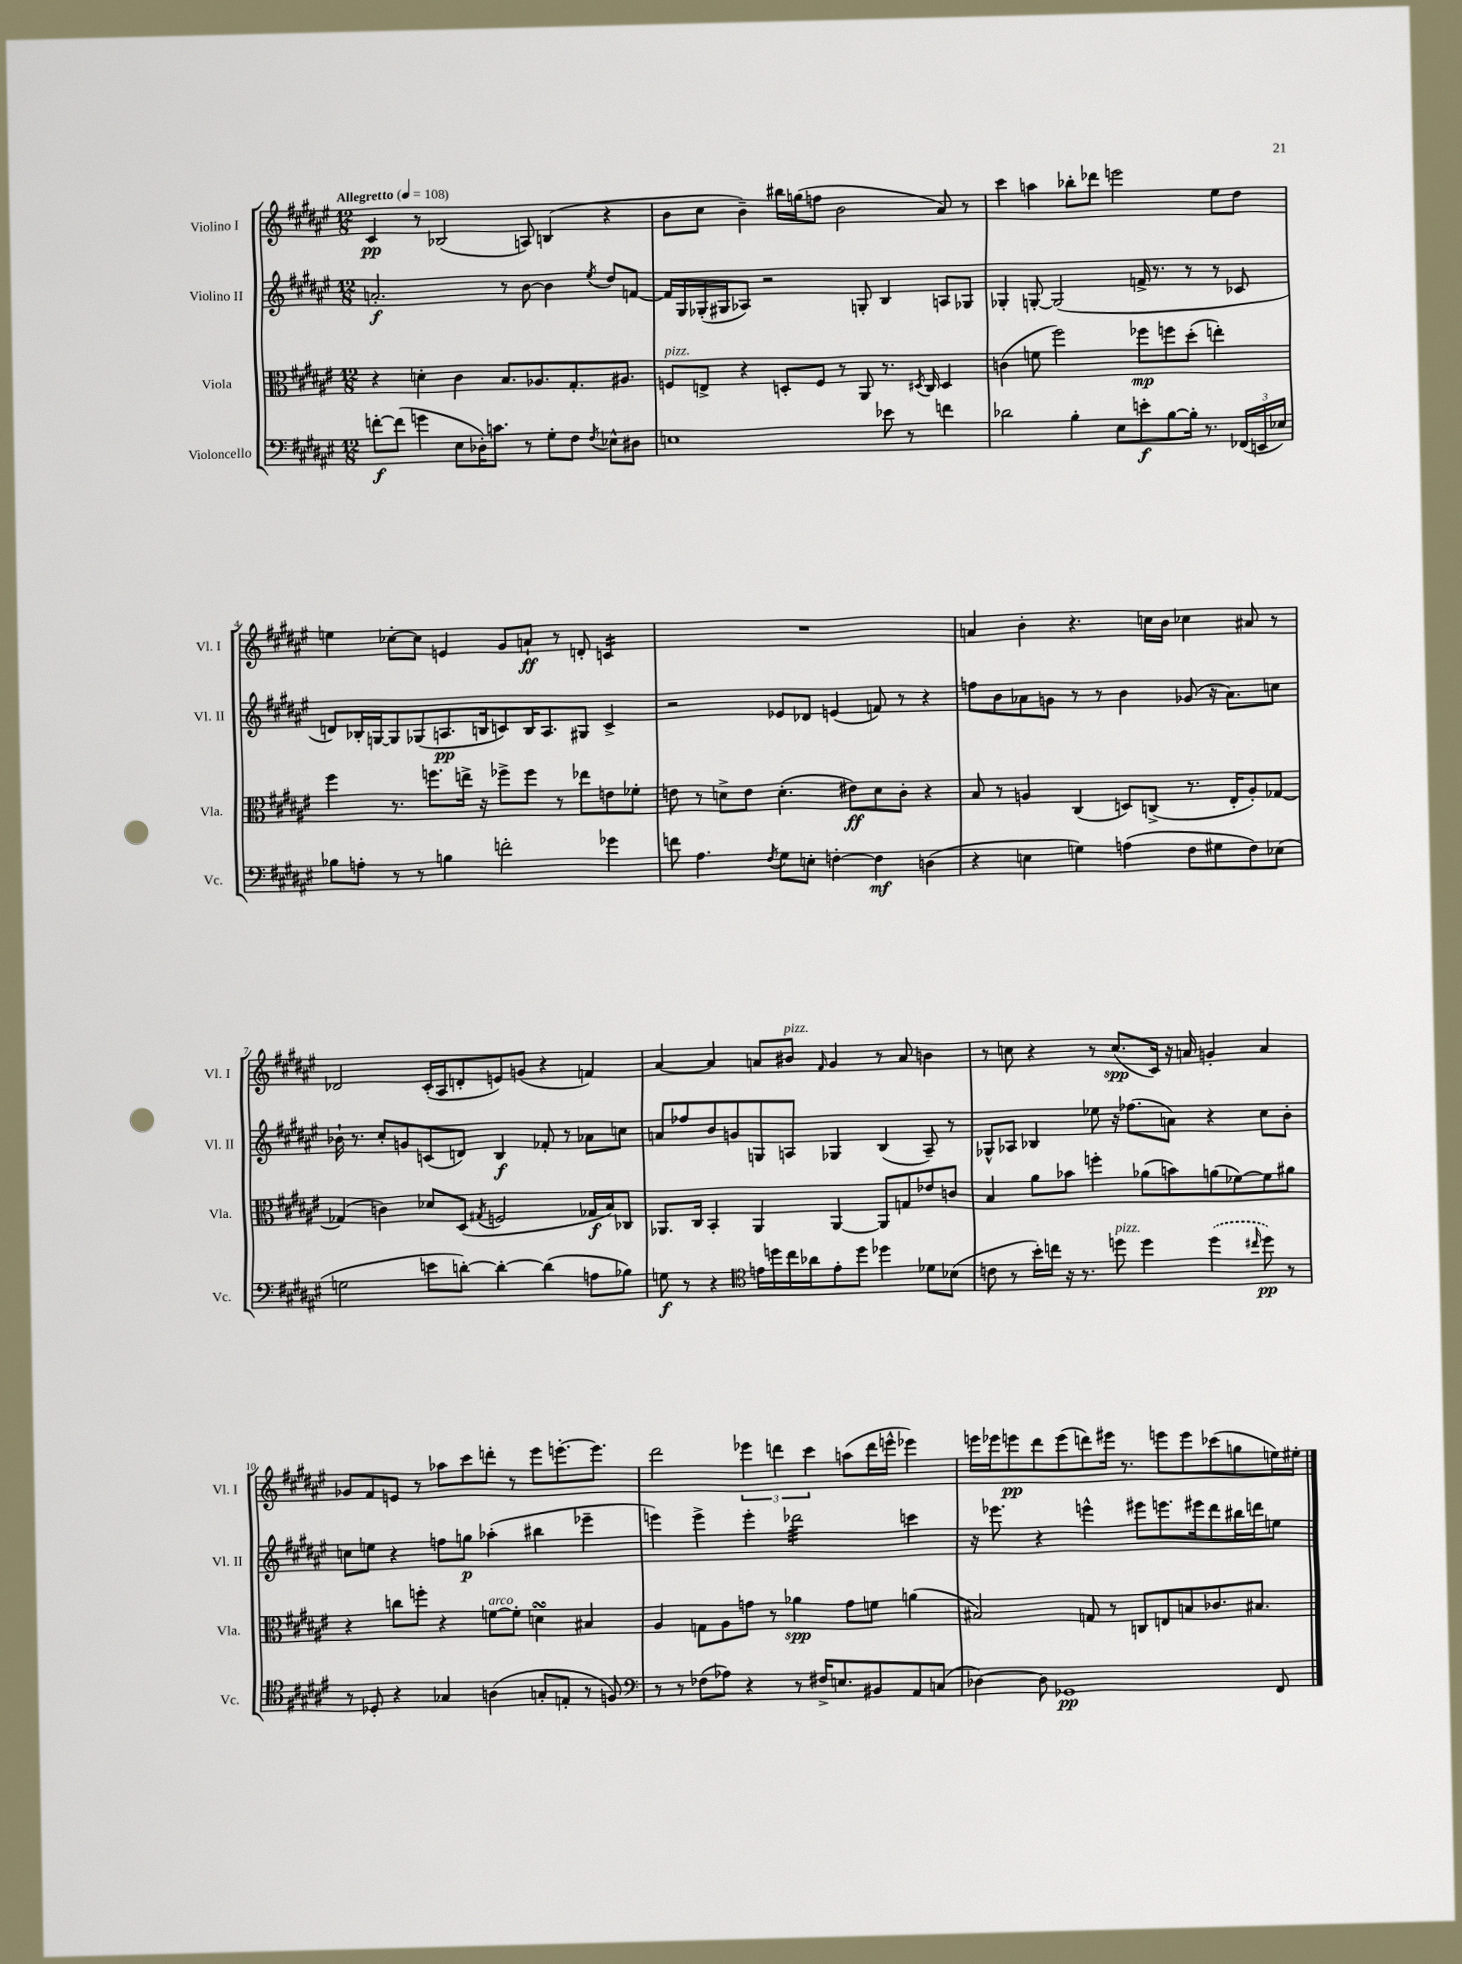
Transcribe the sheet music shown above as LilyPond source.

<<
\new StaffGroup <<
\new Staff = "s0" \with { instrumentName = "Violino I" shortInstrumentName = "Vl. I" } {
    \clef treble \key fis \major \numericTimeSignature \time 12/8 \tempo "Allegretto" 4 = 108
    \autoBeamOff cis'4\pp r8 bes2( a8) b4( r4 |
    b'8[ cis''8] b'4--) bis''16[ g''16( f''8] b'2 ais'8) r8 |
    cis'''4 a''4 bes''8[-. des'''8] e'''2 eis''8[ dis''8] |
    e''4 ces''8[~-. ces''8] e'4 gis'8[ a'8]-!\ff r8 d'8-. c'4:16 |
    R1. |
    a'4 b'4-. r4. c''16[ b'16] ces''4 ais'8 r8 |
    des'2 cis'16[-.( ais16 d'8-. e'8) g'8]( r4 f'4) |
    ais'4~ ais'4 a'8[ bis'8]^\markup { \italic "pizz." } \grace { fis'16 } gis'4 r8 a'8 b'4 |
    r8 c''8 r4 r8 c''8.[\spp( cis'16]) r16 a'16 g'4-. a'4 |
    ges'8[ fis'8 e'8] r8 aes''8[ cis'''8 d'''8]-. r8 eis'''8[ e'''8.~-. e'''8.] |
    dis'''2 \tuplet 3/2 { ees'''4 d'''4 cis'''4 } a''8[( d'''16 e'''16]-^ ees'''4) |
    e'''16[ ees'''16 e'''8\pp dis'''8 e'''8( d'''8) eis'''16] r8. e'''8[ e'''8 ces'''8( g''8 e''16) eis''16]-. \bar "|." |
}
\new Staff = "s1" \with { instrumentName = "Violino II" shortInstrumentName = "Vl. II" } {
    \clef treble \key fis \major \numericTimeSignature \time 12/8
    \autoBeamOff a'2.-.\f r8 b'8~ b'4 \acciaccatura { eis''8 } dis''8[ f'8]~ |
    f'16[ gis16 ges16-.( gis16 aes8]) r2 g8-. b4 a8[ ges8] |
    ges4-. g8~-. g2( f'16-> r8. r8 r8 ces'8 |
    d'8[) bes16-. g16~ g8 ges8( a8.\pp b16 c'8) b16 a8. gis8] c'4-> |
    r2 ees'8[ des'8] e'4( f'8) r8 r4 |
    f''8[ b'8 aes'8 g'8] r8 r8 b'4 ges'8( r16 aes'8.[) c''8] |
    bes'16-! r8. cis''8[-. g'8 c'8( d'8]) b4\f fes'8-. r8 aes'8[ c''8] |
    a'8[ fes''8 b'8 g'8 g8 a8] ges4 b4( a8--) r8 |
    ges8[-^ aes8] bes4 ees''8 r16 fes''8.[( a'8]) r4 cis''8[ b'8]-. |
    c''8[ e''8] r4 f''8[ g''8]\p aes''4-.( bis''4 ees'''4-- |
    e'''4) e'''4-> e'''4-. des'''2:32 c'''4 |
    r16 ees'''8. r4 e'''4-^ eis'''8[ e'''8. eis'''16 dis'''8 bis''16 d'''16 e''8] \bar "|." |
}
\new Staff = "s2" \with { instrumentName = "Viola" shortInstrumentName = "Vla." } {
    \clef alto \key fis \major \numericTimeSignature \time 12/8
    \autoBeamOff r4 d'4-. cis'4 b8.[ aes8. gis8.-. ais8.] |
    f8[^\markup { \italic "pizz." } e8]-> r4 d8[-. f8] r8 ais,8 r8. \acciaccatura { dis8 } cis16 dis4 |
    c'4( f'8 fis''2) fes''8[\mp f''8 dis''8]-.( e''4-.) |
    fis''4 r8. f''8.[ e''16]-> r16 fes''8[-> fes''8] r8 ees''8[ e'8 fes'8]-. |
    e'8 r8 d'8[-> e'8] d'4.-.( eis'8[\ff) d'8 cis'8]-. r4 |
    b8 r8 a4 cis4( d8[) c8]->( r8. eis16[-. a8-.) ges8]~ |
    ges4( c'4) des'8[ dis8]( \acciaccatura { gis8 } f2 ges16[\f b16) ces8] |
    aes,8.[ cis16] b,4-. aes,4 aes,4~ aes,8[ g8 ees'8 c'8] |
    b4 ais'8[ bes'8] f''4-. aes'8[( b'8) a'8( fes'8~) fes'8 ais'8] |
    r4 c''8[ f''8]-. r4 f'8[~^\markup { \italic "arco" } f'8]-. d'4\turn bis4 |
    ais4 g8[ ais8 g'8] r8 aes'4\spp g'8[ f'8] a'4( |
    bis2) g8 r8 c8[ e8 b8 ces'8. bis8.] \bar "|." |
}
\new Staff = "s3" \with { instrumentName = "Violoncello" shortInstrumentName = "Vc." } {
    \clef bass \key fis \major \numericTimeSignature \time 12/8
    \autoBeamOff f'8[~-.\f f'8]( g'4 eis8[ des16-.) c'8.] r8 gis8[-. fis8] \acciaccatura { fis8 } ees8[-^ dis8] |
    e1 ees'8 r8 f'4 |
    des'2 b4-. eis8[ e'8-.\f b8~ b16]-. r8. \tuplet 3/2 { fes,16[( e,16 ees16]) } |
    bes8[ a8]-. r8 r8 b4 f'2-. ges'4 |
    f'8 ais4. \acciaccatura { fis8 } gis8[ e8]-. f4~-. f4\mf d4( |
    r4 e4 g4) a4( fis8[ gis8 fis8) ees8]( |
    g2 e'8[ d'8]~-.) d'4~-. d'4( a8[ bes8]) |
    g8\f r8 r4 \clef tenor e'16[ d''16 cis''16 aes'16 e'8-. d''8] des''4 des'8[ bes8]( |
    c'8 r8 b'16[-.) c''16] r16 r8. d''8^\markup { \italic "pizz." } d''4 \once \slurDashed d''4( \grace { cis''16 } d''8\pp) r8 |
    r8 des8-. r4 ges4 a4( g8[-. e8]-. r8 f8) |
    \clef bass r8 r8 fes8[( aes8]) r4 r8 fis16[-> e8. bis,8 ais,8 c8]( |
    des4~) des8 ges,1\pp fis,8 \bar "|." |
}
>>
>>
